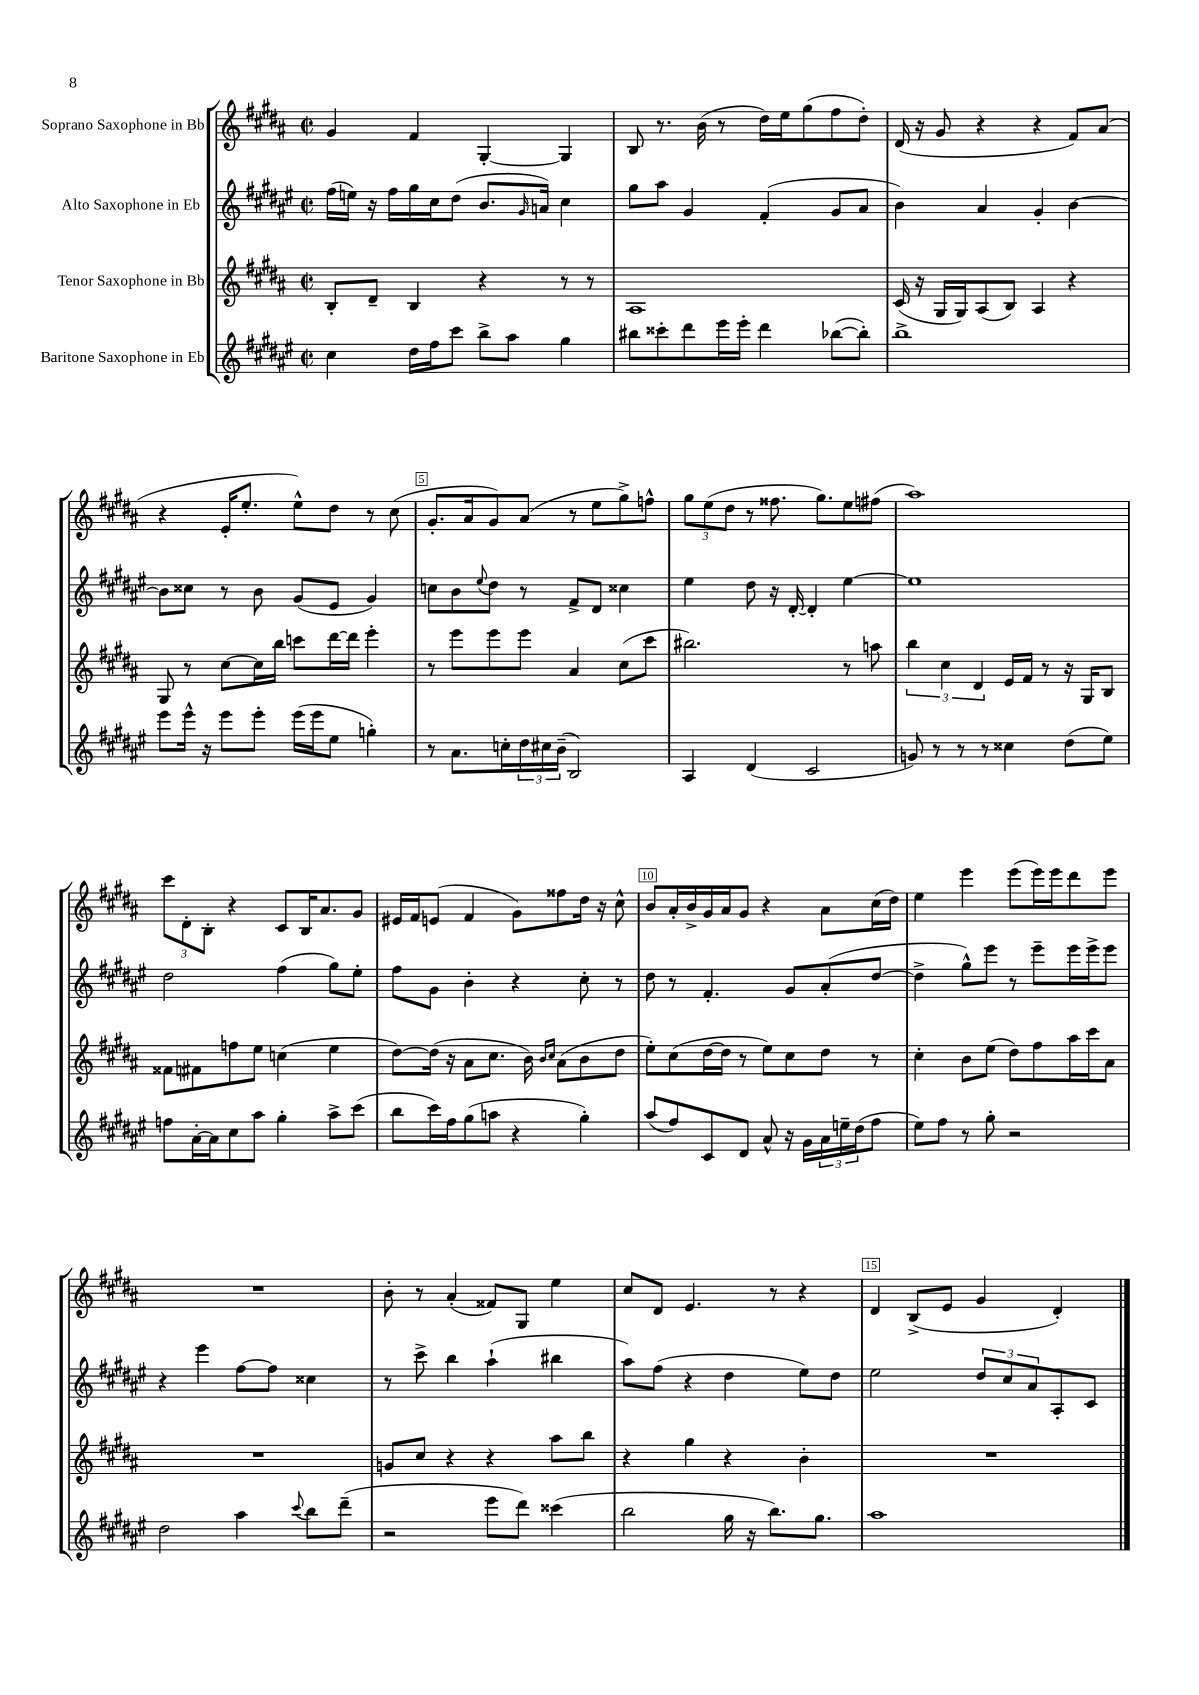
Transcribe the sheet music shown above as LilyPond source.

<<
\new StaffGroup <<
\new Staff = "s0" \with { instrumentName = "Soprano Saxophone in Bb" } {
    \clef treble \key b \major \defaultTimeSignature \time 2/2
    gis'4 fis'4 gis4~-. gis4 |
    b8 r8. b'16( r8 dis''16) e''16 gis''8( fis''8 dis''8-.) |
    dis'16( r16 gis'8 r4 r4 fis'8) ais'8( |
    r4 e'16-. e''8.-. e''8-^) dis''8 r8 cis''8( |
    gis'8.-. ais'16 gis'8) ais'8( r8 e''8 gis''8->) f''8-^ |
    \tuplet 3/2 { gis''8 e''8( dis''8 } r8 fisis''8. gis''8.) e''8 fis''8( |
    ais''1) |
    \tuplet 3/2 { cis'''8 dis'8-. b8-. } r4 cis'8 b16 ais'8. gis'8 |
    eis'16 fis'16 e'8( fis'4 gis'8) fisis''8 dis''16 r16 cis''8-^ |
    b'8 ais'16-. b'16-> gis'16 ais'16 gis'8 r4 ais'8 cis''16( dis''16) |
    e''4 e'''4 e'''8( e'''16) e'''16 dis'''8 e'''8 |
    R1 |
    b'8-. r8 ais'4-.( fisis'8) gis8 e''4 |
    cis''8 dis'8 e'4. r8 r4 |
    dis'4 b8->( e'8 gis'4 dis'4-.) \bar "|." |
}
\new Staff = "s1" \with { instrumentName = "Alto Saxophone in Eb" } {
    \clef treble \key fis \major \defaultTimeSignature \time 2/2
    fis''16( e''16) r16 fis''16 gis''16 cis''16 dis''8( b'8. \grace { gis'16 } a'16) cis''4 |
    gis''8 ais''8 gis'4 fis'4-.( gis'8 ais'8 |
    b'4) ais'4 gis'4-. b'4~ |
    b'8 cisis''8 r8 b'8 gis'8( eis'8 gis'4) |
    c''8 b'8 \appoggiatura { eis''8 } dis''8 r8 fis'8-> dis'8 cisis''4 |
    eis''4 dis''8 r16 dis'16~-. dis'4-. eis''4~ |
    eis''1 |
    dis''2 fis''4( gis''8) eis''8-. |
    fis''8 gis'8 b'4-. r4 cis''8-. r8 |
    dis''8 r8 fis'4.-. gis'8 ais'8-.( dis''8~ |
    dis''4-> gis''8-^) eis'''8 r8 eis'''8-- eis'''16 eis'''16-> eis'''8 |
    r4 eis'''4 fis''8~ fis''8 cisis''4 |
    r8 cis'''8-> b''4 ais''4-!( bis''4 |
    ais''8) fis''8( r4 dis''4 eis''8) dis''8 |
    eis''2 \tuplet 3/2 { dis''8 cis''8 ais'8 } ais8-. cis'8 \bar "|." |
}
\new Staff = "s2" \with { instrumentName = "Tenor Saxophone in Bb" } {
    \clef treble \key b \major \defaultTimeSignature \time 2/2
    b8-. dis'8-- b4 r4 r8 r8 |
    ais1 |
    cis'16( r16 gis16 gis16) ais8( b8) ais4 r4 |
    gis8 r8 cis''8~ cis''16 b''16 c'''8 dis'''16~ dis'''16 e'''4-. |
    r8 e'''8 e'''8 e'''8 ais'4 cis''8( cis'''8 |
    bis''2.) r8 a''8 |
    \tuplet 3/2 { b''4 cis''4 dis'4 } e'16 fis'16 r8 r16 gis16 b8 |
    fisis'8 fis'8 f''8 e''8 c''4( e''4 |
    dis''8~) dis''16( r16 ais'8 cis''8. b'16) \grace { b'16 cis''16 } ais'8( b'8 dis''8 |
    e''8-.) cis''8( dis''16~ dis''16 r8 e''8) cis''8 dis''8 r8 |
    cis''4-. b'8 e''8( dis''8) fis''8 ais''16 cis'''16 ais'8 |
    R1 |
    g'8 cis''8 r4 r4 ais''8 b''8 |
    r4 gis''4 r4 b'4-. |
    R1 \bar "|." |
}
\new Staff = "s3" \with { instrumentName = "Baritone Saxophone in Eb" } {
    \clef treble \key fis \major \defaultTimeSignature \time 2/2
    cis''4 dis''16 fis''16 cis'''8 b''8-> ais''8 gis''4 |
    bis''8 cisis'''8-. dis'''8 eis'''16 eis'''16-. dis'''4 bes''8~( bes''8-.) |
    b''1-> |
    eis'''8 eis'''16-^ r16 eis'''8 eis'''8-. eis'''16( eis'''16 eis''8 g''4-.) |
    r8 ais'8. c''16-. \tuplet 3/2 { dis''16 cis''16 b'16--( } b2) |
    ais4 dis'4( cis'2 |
    g'8) r8 r8 r8 cisis''4 dis''8( eis''8) |
    f''8 ais'16~-. ais'16 cis''8 ais''8 gis''4-. ais''8-> cis'''8( |
    b''8 cis'''16) fis''16 gis''8( a''8 r4 gis''4-.) |
    ais''8( fis''8) cis'8 dis'8 ais'8-^ r16 gis'16 \tuplet 3/2 { ais'16 e''16-- dis''16( } fis''8 |
    eis''8) fis''8 r8 gis''8-. r2 |
    dis''2 ais''4 \appoggiatura { cis'''8 } b''8 dis'''8--( |
    r2 eis'''8 dis'''8) cisis'''4( |
    b''2 gis''16 r16 b''8.) gis''8. |
    ais''1 \bar "|." |
}
>>
>>
\layout { \context { \Score \override BarNumber.break-visibility = ##(#f #t #t) barNumberVisibility = #(every-nth-bar-number-visible 5) \override BarNumber.stencil = #(make-stencil-boxer 0.1 0.3 ly:text-interface::print) } }
